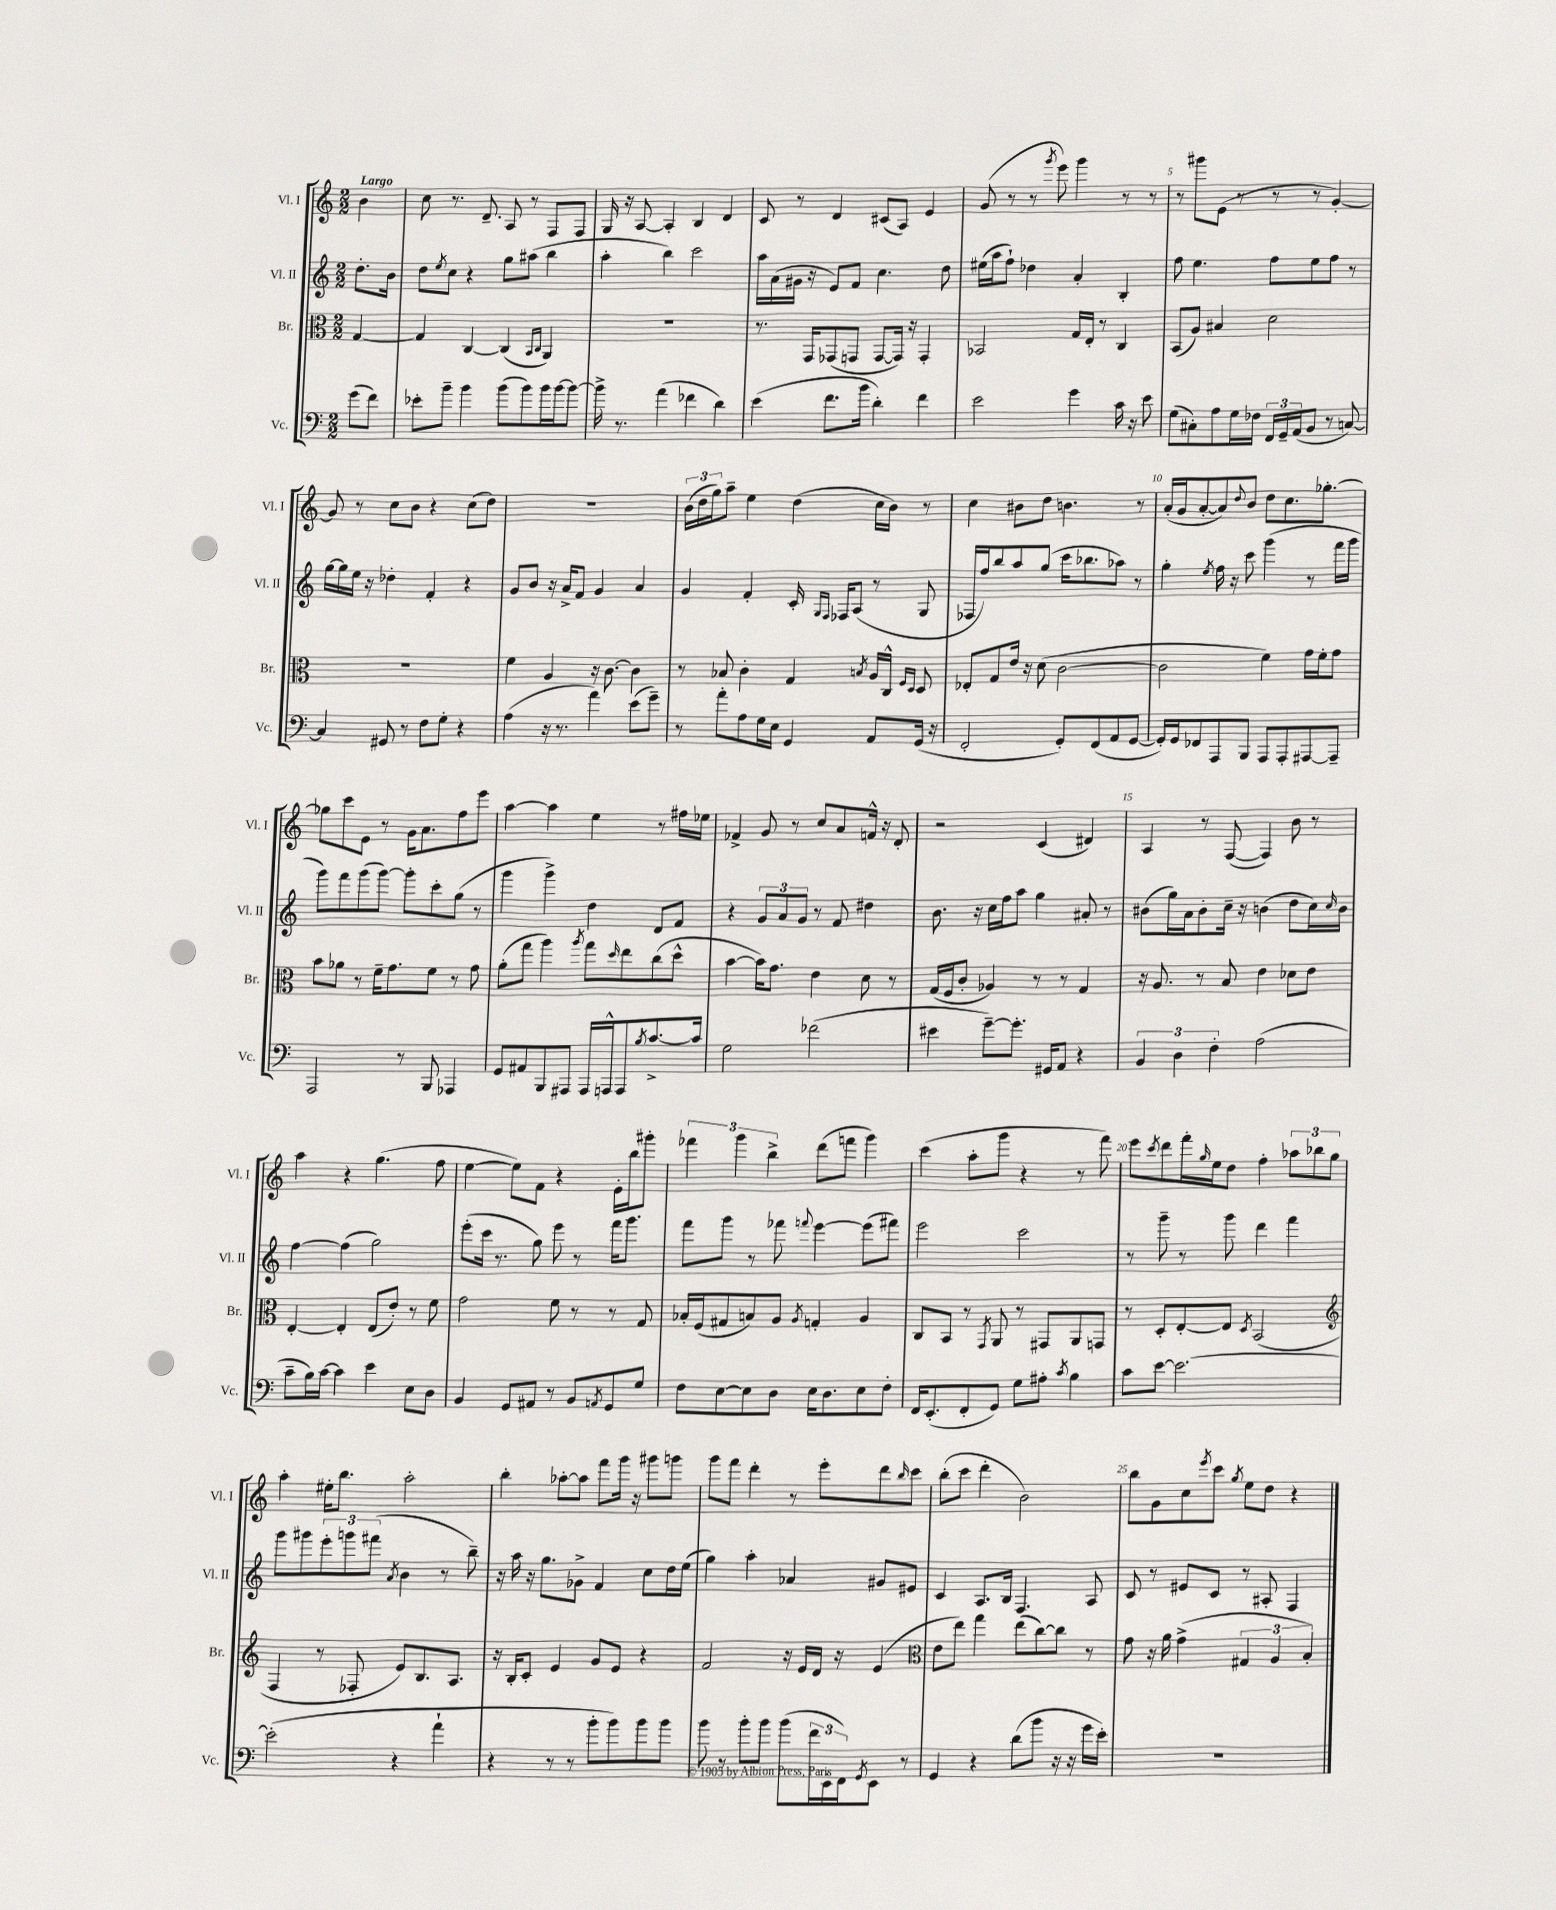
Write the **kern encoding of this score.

**kern	**kern	**kern	**kern
*part4	*part3	*part2	*part1
*staff4	*staff3	*staff2	*staff1
*I"Vc.	*I"Br.	*I"Vl. II	*I"Vl. I
*I'Vc.	*I'Br.	*I'Vl. II	*I'Vl. I
*clefF4	*clefC3	*clefG2	*clefG2
*k[]	*k[]	*k[]	*k[]
*M2/2	*M2/2	*M2/2	*M2/2
=	=	=	=
!	!	!	!LO:TX:a:B:t=Largo
(8g\L	[4G/	8.dd'\L	4b\
8f\J)	.	.	.
.	.	16b\Jk	.
=1	=1	=1	=1
8e-X'\L	4G/]	8dd\L	8cc\
.	.	8qee/	.
8b~\J	.	8cc\J	8.r
4b\	[4C/	4r	.
.	.	.	8.d~/
(8b\L	(4C/]	8gg\L	8A/
8b\)	.	(8aa#X\J	8r
.	16qqBB/LL	.	.
.	16qqC/JJ	.	.
16b\L	4AA/)	4bb\	8F/L
[16b\J	.	.	.
8b\J_	.	.	8F/J
=2	=2	=2	=2
16b^\]	1r	4aa'\	16G/
8.r	.	.	16r
.	.	.	[8A/
(4a\	.	4bb\)	4A'/]
4f-X\	.	2ccc\	4B/
4d\)	.	.	4d/
=3	=3	=3	=3
(4e\	8.r	16aa\LL	8c/
.	.	(16a\	.
.	.	16g#X\JJ	8r
.	16GG/KL	16r	.
8.f\L	(8GG-X/	8e/L)	4d/
.	8GGn/J	8f/J	.
16b\Jk	.	.	.
4d'\)	[8GG/L	4.cc\	(8c#X/L
.	16GG/Jk])	.	8A/J)
.	16r	.	.
4f\	4GG'/	.	4e/
.	.	8dd\	.
=4	=4	=4	=4
2e\	2BB-X/	(16ee#X\LL	(8g/
.	.	16aa\J	.
.	.	8ff`\J)	8r
.	.	4dd-X\	8r
.	.	.	8qggg/
.	.	.	8eee\)
4g\	16G/LL	4a'/	4ggg\
.	16E'/JJ	.	.
.	8r	.	.
16c\	4C/	4B'/	8r
16r	.	.	.
8e\	.	.	8r
=5	=5	=5	=5
(8G\L	(8BB/L	8ff\	8r
8C#X'\)	8A/J)	4.ee\	8ggg#X\L
8A\	4B#X/	.	(8e\J
16G\L	.	.	8r
16F-X\JJ	.	.	.
24FF/LL	2d\	8ff\L	8r
24GG~/	.	.	.
(24AA/J	.	.	.
8BB/J	.	8ee\	8r
8r	.	8ff\J	[4g'/)
[8Cn/)	.	8r	.
!!LO:LB:g=z
=6	=6	=6	=6
4C/]	1r	[16gg\LL	8g/]
.	.	16gg\]	.
.	.	16ee\JJ	8r
.	.	16r	.
8GG#X/	.	4dd-X'\	8cc\L
8r	.	.	8b\J
8F\L	.	4f'/	4r
8G'\J	.	.	.
4r	.	4r	(8cc\L
.	.	.	8dd\J)
=7	=7	=7	=7
(4A\	4f\	8g/L	1r
.	.	8b/J	.
16r	4A/	16r	.
8.r	.	16a^/KL	.
.	.	8f/J	.
4a\)	16r	4g/	.
.	[8.c\	.	.
(8e\L	4c\]	4a/	.
8g~\J)	.	.	.
=8	=8	=8	=8
8r	8r	4g/	(24b\LL
.	.	.	24dd\
.	.	.	24gg\J)
8a'\L	8B-X/	.	8aa~\J
8A\	4c'\	4f'/	4ee\
16G\L	.	.	.
16E\JJ	.	.	.
4GG/	4G/	16c'/	(4dd\
.	.	16qqG/LL	.
.	.	16qqF/JJ	.
.	.	16F-X/KL	.
.	.	(8A/J	.
.	8qBn/	.	.
8AA/L	16A/LL	8r	16cc\LL
.	16C^^/JJ	.	16b\JJ)
.	16qqF/LL	.	.
.	16qqD/JJ	.	.
(16GG/Jk	8D/	8G/	8r
16r	.	.	.
=9	=9	=9	=9
2FF'/	8E-X'/L	16F-X/LL	4cc\
.	.	16ff/J)	.
.	8G/	8bb/	.
.	16e/Jk	8aa/	8b#X\L
.	16r	.	.
.	(8d\	(8gg/J	8dd\J
8GG'/L)	[2c\	16ccc\KL	4.bn\
.	.	8.bb-X\	.
(8FF/	.	.	.
8AA/	.	8aa-X\J)	.
[8GG/J	.	8r	8r
=10	=10	=10	=10
16GG'/LL])	2c\]	4gg'\	(16a'/LL
16GG/J	.	.	16g/J
8FF-X/	.	.	[8a'/
.	.	8qee/	.
8AAA/	.	16ff\	8a/])
.	.	16r	.
.	.	.	8qqdd/
8BBB/J	.	8ccc\	8b/J
8AAA/L	4f\)	(4ggg\	8dd\L
8AAA'/	.	.	8.cc\
[8AAA#X/	16g\LL	8r	.
.	16f'\J	.	[8.gg-X'\J
8AAA#~/J]	8g\J	16fff\LL	.
.	.	16ggg\JJ	.
!!LO:LB:g=z
=11	=11	=11	=11
2AAA/	8b\L	8ggg\L)	8gg-X\L]
.	8a-X\J	8fff\	8ccc\
.	8r	(8ggg\	8e\J
.	16f~\KL	[8ggg\J)	8r
.	8.g\	.	.
8r	.	8ggg'\L]	16g\KL
.	.	.	8.a\
8BBB/	8f\J	8ccc'\	.
4AAA-X/	8r	(8gg\J	8ff\
.	8g\	8r	8eee\J
=12	=12	=12	=12
8GG/L	(8a'\L	4ggg\	[4aa\
8AA#X/	8gg\J	.	.
8BBB/	4aa\)	4ggg^\)	4aa\]
8AAA#X/J	.	.	.
.	8qaa/	.	.
16AAA#/LL	8gg\L	4dd\	4ee\
16AAAn^^/J	.	.	.
.	16qqdd/	.	.
8AAA/	8ee\	.	.
8qB/	.	.	.
[8.c^/	(8cc\	8d/L	8r
.	8dd^^\J	8f/J	16ff#X\LL
16c/Jk]	.	.	16ee-X\JJ
=13	=13	=13	=13
2G\	[4b\	4r	4f-X^/
.	16b\KL])	12g/L	8g/
.	8.g\J	.	.
.	.	12a/	.
.	.	.	8r
.	.	12g/J	.
(2f-X\	4e\	8r	8cc/L
.	.	8f/	8a/
.	8d\	4dd#X\	16fn^^/Jk
.	.	.	16r
.	8r	.	8d'/
=14	=14	=14	=14
4e#X\	(16G/LL	8.b\	2r
.	16F/J	.	.
.	8c'/J	.	.
.	.	16r	.
[8g~\L)	4A-X/)	16cc\LL	.
.	.	16ff\J	.
8.g'\J]	.	8aa\J	.
.	8r	4gg\	(4c/
16GG#X/KL	.	.	.
8AA/J	8r	.	.
4r	4G/	8a#X'/	4d#X/)
.	.	8r	.
=15	=15	=15	=15
6BB/	16r	(8b#X\L	4A/
.	8.A/	.	.
.	.	16gg\L)	.
6D\	.	.	.
.	.	16a\J	.
.	8r	8b#'\	8r
6F'\	.	.	.
.	8B/	16cc~\Jk	([8F/
.	.	16r	.
(2A\	4e\	(4bn\	4F/])
.	8d-X\L	8dd\L	8b\
.	8e\J	16cc\L)	8r
.	.	16qqcc/	.
.	.	16b\JJ	.
!!LO:LB:g=z
=16	=16	=16	=16
8c~\L	[4E'/	[4ff\	4aa\
16B\L)	.	.	.
[16c\JJ	.	.	.
4c\]	4E'/]	(4ff\]	4r
4e\	(8E/L	2gg\)	(4.gg\
.	8e'/J)	.	.
8E\L	8r	.	.
8D\J	8f\	.	8ff\
=17	=17	=17	=17
4BB/	2g\	(8eee'\L	[4ee\
.	.	16ccc\Jk	.
.	.	8.r	.
8GG/L	.	.	8ee\L])
8AA#X/J	.	8gg\)	8f\J
8r	8f\	8eee\	4r
8BB/L	8r	8r	.
8qAAn/	.	.	.
8GG/	8r	16fff\KL	16e'\LL
.	.	8.ggg\J	16bb\J
8G/J	8G/	.	8ggg#X'\J
=18	=18	=18	=18
8F\L	16B-X'/LL	8fff\L	6fff-X\
.	(16F/J	.	.
[8E\	8G#X/	8ggg\J	.
.	.	.	6ggg\
8E\]	8Bn/)	8r	.
.	.	.	6bb^\
8D\J	8A/J	8fff-X\	.
.	8qA/	8qqfffn/	.
16E\KL	4Gn'/	[4eee\	(8ddd\L
8.D\	.	.	.
.	.	.	8fffn\J
8E\	4A/	(8eee\L]	4ggg\)
8F'\J	.	8fff#X\J)	.
=19	=19	=19	=19
16FF/KL	8C/L	2eee\	(4ccc\
(8.EE'/	.	.	.
.	8BB/J	.	.
8FF'/	8r	.	8aa'\L
.	8qGG/	.	.
8GG/J)	8AA/	.	8ggg\J
8G\L	8r	2ccc\	4r
8A#X'\J	8GG#X/L	.	.
8qc/	.	.	.
4B\	8AA/	.	8r
.	8GGn/J	.	8fff\)
=20	=20	=20	=20
8c\L	8r	8r	8eee\L
.	.	.	8qccc/
[8e\J	8D'/L	8ggg~\	8ddd\
2.e\_	[8E'/	8r	16fff'\L
.	.	.	16qqgg/
.	.	.	16ee\J
.	8E/J]	8ggg\	8dd\J
.	8qD/	.	.
.	(2BB/	4ddd\	4ff'\
.	.	4fff\	12aa-X\L
.	.	.	12bb-X\
.	.	.	12gg\J
!!LO:LB:g=z
=21	=21	=21	=21
*	*clefG2	*	*
(2e'\]	4F/	8ggg\L	4aa'\
.	.	8ggg#X\	.
.	8r	12eee'\	16ee#X'\KL
.	.	.	8.bb\J
.	.	12gggn\	.
.	8F-X'/	.	.
.	.	(12fff#X\J	.
.	.	8qa/	.
4r	8e/L)	4b\	2aa'\
.	8.B/	.	.
4a`\	.	8r	.
.	8.A/J	.	.
.	.	8bb~\)	.
=22	=22	=22	=22
4r	16r	16r	4bb'\
.	16B'/KL	16aa\	.
.	8c'/J	16r	.
.	.	8.gg\L	.
8r	4e/	.	[8aa-X'\L
8r	.	8g-X^\J	8aa-\J]
8b'\L	8g/L	4f/	8fff\L
8b\)	8e/J	.	16ggg\Jk
.	.	.	16r
8b\	4r	8cc\L	8ggg#X\L
8b\J	.	16dd\L	8gggn\J
.	.	(16ee\JJ	.
=23	=23	=23	=23
8b\	2f/	4gg\)	8ggg\L
8r	.	.	8fff\J
8b'\L	.	4aa'\	4ddd'\
8b\J	.	.	.
(8b\L	16r	4a-X/	8r
.	16e/LL	.	.
24f\L	16d/JJ	.	8eee'\L
24EE'\	.	.	.
.	16r	.	.
24FF\J)	.	.	.
8qGG/	.	.	.
8EE\J	(4e/	8g#X/L	8ddd\
.	.	.	16qqbb/
8r	.	8e#X/J	8ccc\J
=24	=24	=24	=24
*	*clefC3	*	*
4GG/	8e\L	4c/	(8bb'\L
.	8ee\J)	.	8ccc\J
4r	4gg\	8.A/L	4ddd'\
.	.	16B/Jk	.
(8d\L	(8ee\L	4.F/	2b\)
8b\J	[8cc\)	.	.
16r	8cc\J]	.	.
16r	.	.	.
16g\LL	8r	8A/	.
16e'\JJ)	.	.	.
=25	=25	=25	=25
1r	8g\	8c/	8bb\L
.	16r	8r	8g\
.	16a\	.	.
.	(4g^\	8e#X/L	8cc\
.	.	.	8qeee/
.	.	8c/J	8ccc\J
.	.	.	8qgg/
.	6G#X/	8r	8ee\L
.	.	8A#X'/	8dd\J
.	6A/	.	.
.	.	4F/	4r
.	6B'/)	.	.
==	==	==	==
*-	*-	*-	*-
